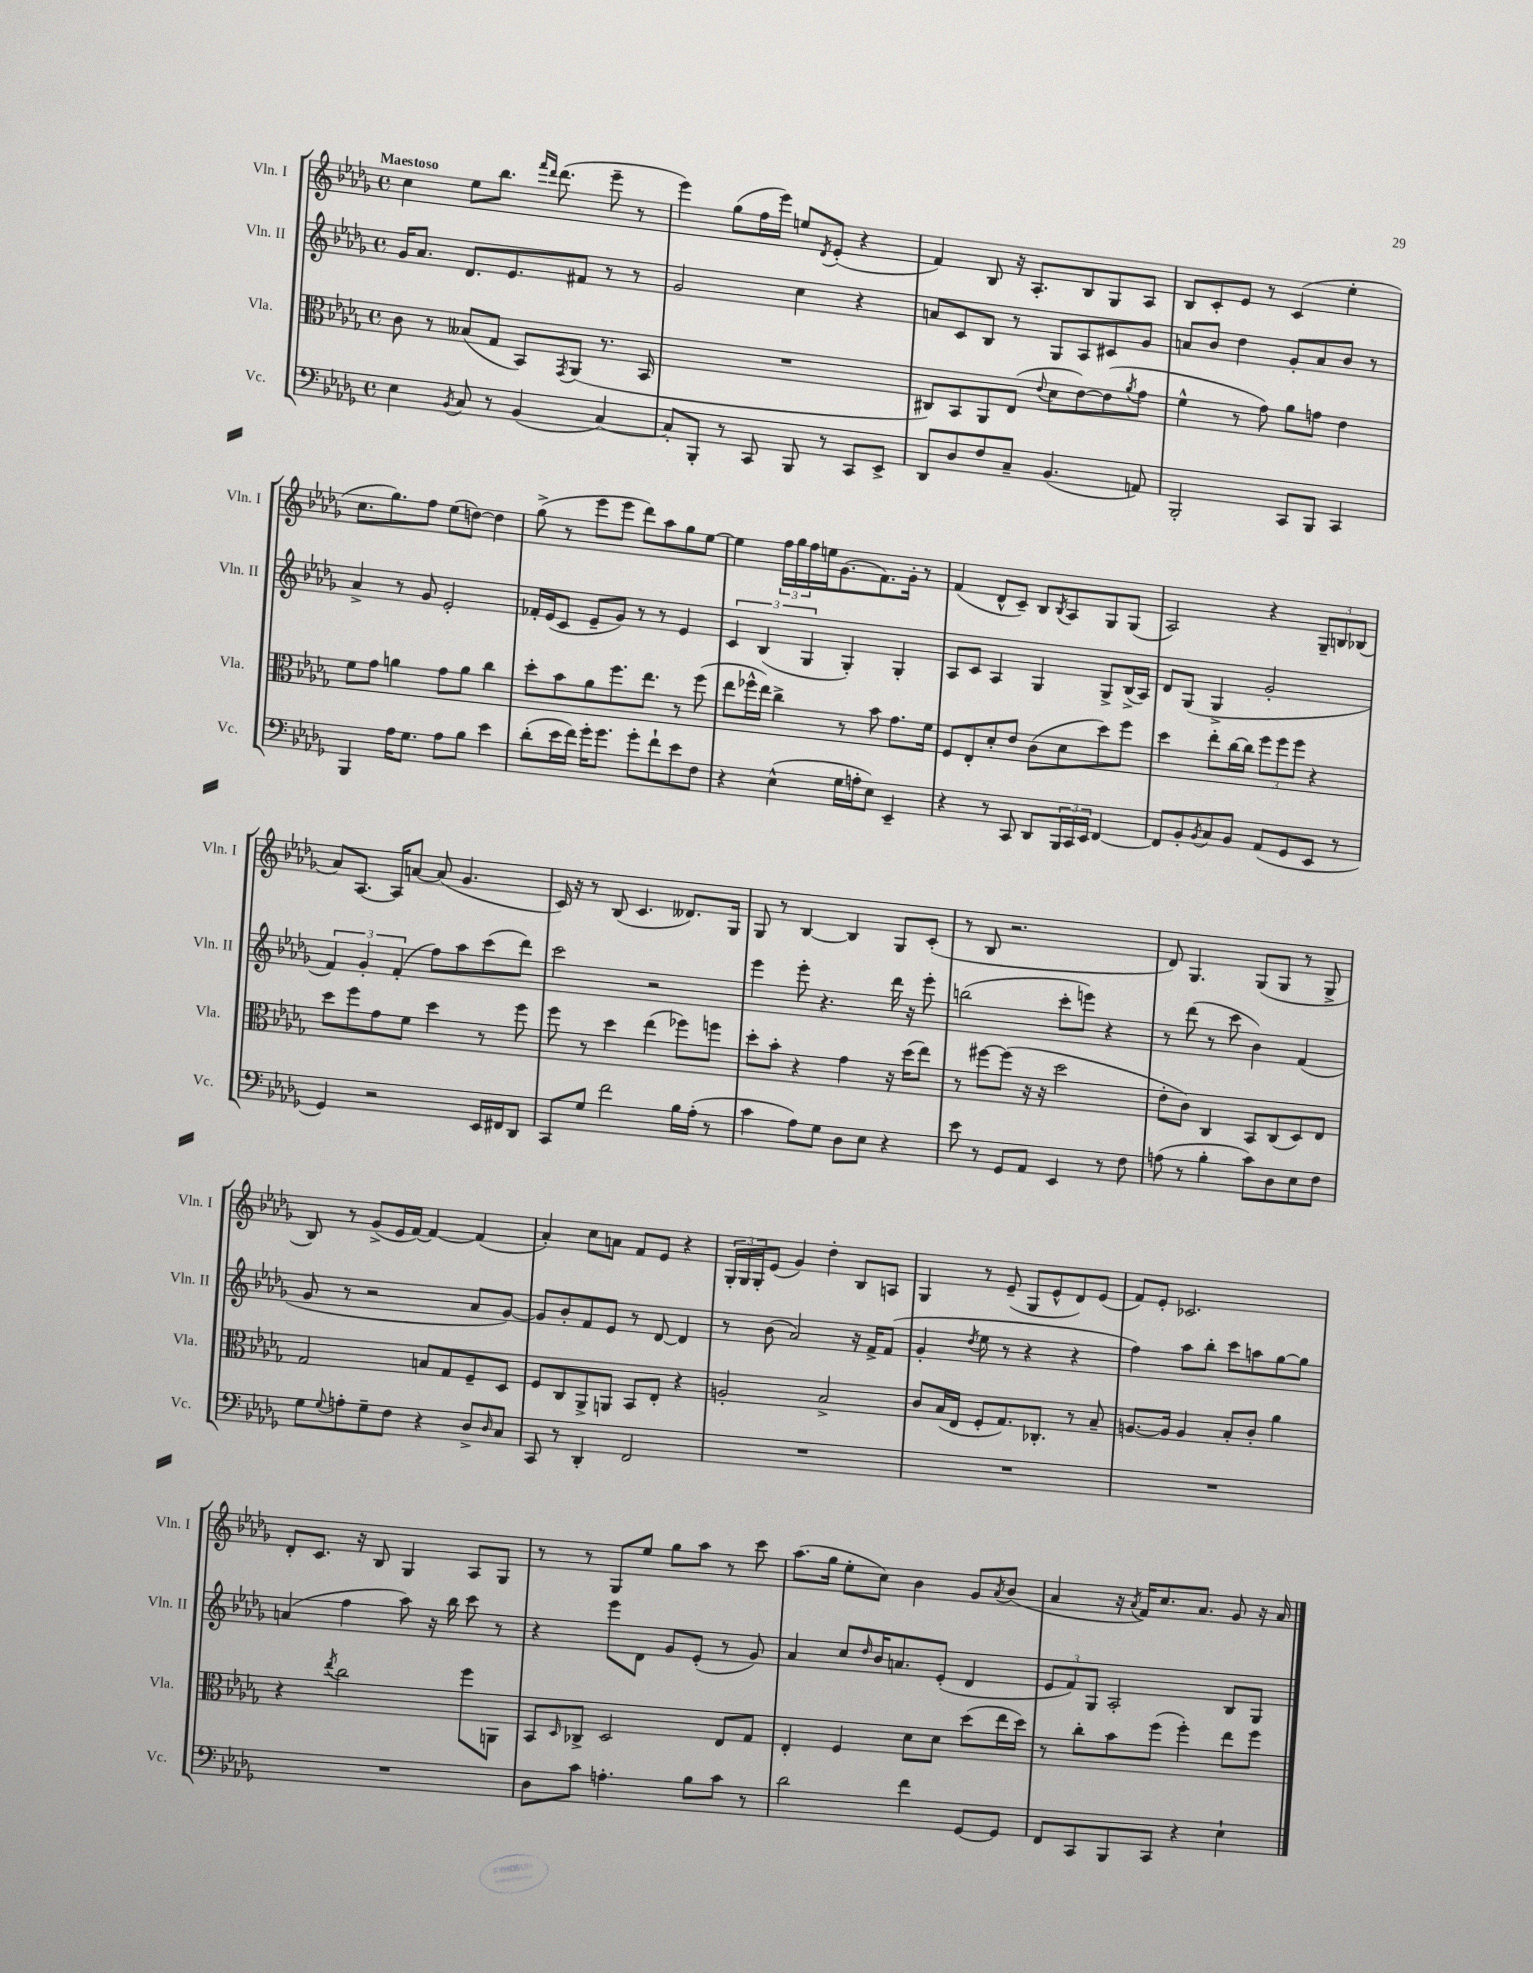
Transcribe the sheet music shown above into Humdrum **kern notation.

**kern	**kern	**kern	**kern
*staff4	*staff3	*staff2	*staff1
*clefF4	*clefC3	*clefG2	*clefG2
*k[b-e-a-d-g-]	*k[b-e-a-d-g-]	*k[b-e-a-d-g-]	*k[b-e-a-d-g-]
*M4/4	*M4/4	*M4/4	*M4/4
*met(c)	*met(c)	*met(c)	*met(c)
4E-	8c	16g-	4cc
.	.	8.a-	.
.	8r	.	.
8qBB-	.	.	.
8C	(8B--	8.d-	8ee-
8r	8G-	.	8.bb-
.	.	8.e-	.
(4BB-	8BB-)	.	.
.	.	.	16qqfff
.	.	.	16qqddd-
.	.	.	(8.ddd-
.	8qGG-	.	.
.	(8AA-	8f#	.
[4C)	8.r	8r	8eee-~
.	.	8r	8r
.	16BB-	.	.
=	=	=	=
8C']	1r	2g-	4eee-)
8BBB-'	.	.	.
8r	.	.	(8gg-
8CC	.	.	16ff
.	.	.	16eee-)
8BBB-	.	4cc	8ee
.	.	.	8qd-
8r	.	.	(8e-'
8CC	.	4r	4r
8EE-^	.	.	.
=	=	=	=
8DD-	8C#)	8a	4f)
8D-	8BB-	8c	.
8F	8AA-	8B-	8B-
8C~	(8E-	8r	16r
.	.	.	8.A-'
.	8qqe-	.	.
(4.BB-	8d-	8G-	.
.	[8e-)	8A-	8B-
.	(8e-]	8c#	8G-
.	8qa-	.	.
8AA)	8g-	8g-	8A-
=	=	=	=
2BBB-'	4f^^	8a	8B-
.	.	8b-	8c'
.	8r	4dd-	8e-
.	8g-)	.	8r
8CC	8a-	8g-'	(4c
8BBB-	8g	8a	.
4CC	4e-	8b-	4ee-'
.	.	8r	.
=	=	=	=
4BBB-	8f	4a-^	8.cc
.	8g-	.	.
.	.	.	8.gg-)
16A-	4a	8r	.
8.G-	.	.	.
.	.	8g-	8ff
8A-	8g-	2e-'	(8ee-
8B-	8a	.	[8dd)
4e-	4cc	.	4dd]
=	=	=	=
(8d-'	8dd-'	16f-'	(8gg-^
.	.	(16e-	.
16e-	8b-	8c	8r
16f)	.	.	.
16g-'	8a-	8e-~	8eee-
8.g-	.	.	.
.	8.ff	8g-)	8eee-
8g-'	.	8r	8ddd-)
.	8.ee-	.	.
8f`	.	8r	8aa-
8e-	8r	4e-	8gg-
8F	(8ff	.	[8ee-
=	=	=	=
4r	8ee-	6c	4ee-]
.	16ff-^^	.	.
.	.	(6B-	.
.	16ee-)	.	.
(4E-^^	4cc^	.	24ff
.	.	.	24gg-
.	.	6G-	24ff
.	.	.	16ee
.	.	.	(8.g-
16G-	8r	4G-')	.
16A'	.	.	.
8E-)	8b-	.	8.f)
4EE-~	8.g-	4G-'	.
.	.	.	16g-'
.	.	.	8r
.	16f	.	.
=	=	=	=
4r	8F	8A-	(4f
.	8E-'	8c	.
8r	8d-'	4A-	8d-^^
8CC	8e-	.	8c~)
8DD-	(8c	4G-	8B-
.	.	.	8qB-
24BBB-	8d-	.	8A-
24CC	.	.	.
24EE-	.	.	.
[4FF	8dd-)	8G-^	8G-
.	8ff	(16B-^	(8G-
.	.	16A-)	.
=	=	=	=
8FF]	4dd-	8d-	2A-)
8BB-'	.	(8G-	.
8qBB-	.	.	.
8C	8ee-'	4G-^	.
8BB-	[16cc	.	.
.	16cc]	.	.
(8AA-	12ff	2g-'	4r
.	12ff	.	.
8GG-	.	.	.
.	12ff	.	.
8EE-	4r	.	12G-~
.	.	.	12B
8r	.	.	.
.	.	.	(12B-
=	=	=	=
4GG-)	8dd-	6f)	8a-)
.	8ff	.	[8.A-
.	.	6g-'	.
2r	8g-	.	.
.	.	.	16A-]
.	.	(6f'	.
.	8f	.	[8a
.	4dd-	8ff)	(8a]
.	.	8aa-	4.g-
16EE-	8r	(8ccc	.
16FF#	.	.	.
8DD-	8ff	8ddd-)	.
=	=	=	=
8CC	8ff	2ccc	16c)
.	.	.	16r
8G-	8r	.	8r
2f	4dd-	.	(8B-
.	.	.	4.c
.	(4ee-	2r	.
16B-	8ff-)	.	8.d--)
(16A-'	.	.	.
8r	8ff	.	.
.	.	.	16G-
=	=	=	=
4c	8dd-'	4eee-	8G-
.	8b-'	.	8r
8A-)	4r	8eee-'	[4B-
8G-	.	4.r	.
8D-	4g-	.	4B-]
8E-	.	.	.
4r	16r	16ddd-	8G-
.	(16dd-	16r	.
.	8ee-)	8eee-'	(8c'
=	=	=	=
8e-	8r	(2bb	8r
8r	[8ff#	.	8B-
8GG-	(8ff#]	.	2.r
8AA-	16r	.	.
.	16r	.	.
4EE-	2dd-	8ccc'	.
.	.	8eee)	.
8r	.	4r	.
8F	.	.	.
=	=	=	=
(8A	8e-'	8r	8d-)
8r	8c)	(8ddd-	4.G-
4B-'	4C	8r	.
.	.	8ccc	.
8c)	8BB-	4b-)	(8G-
8D-	(8C	.	8G-
8E-	8D-)	(4f	8r
8F	8E-	.	8G-^
=	=	=	=
8G-	2G-	8g-	8B-)
8qqG-	.	.	.
8A'	.	8r	8r
8G-~	.	2r	(8g-^
8F	.	.	16e-
.	.	.	[16f)
4r	8B	.	4f_
.	8G-	.	.
8D-^	8F~	8a-	(4f]
16qqD-	.	.	.
8C	8D-	[8g-)	.
=	=	=	=
8CC	8F	8g-]	4a-')
8r	8C	8b-'	.
4DD-'	8AA-^	8f	8cc
.	8AA	8e-	8a
2FF	8BB-	8r	8f
.	8E-'	[8d-	8e-
.	4r	4d-]	4r
=	=	=	=
1r	2A'	8r	24G-'
.	.	.	24G-
.	.	.	24G-'
.	.	(8b-	(8e-
.	.	2a-)	4g-)
.	2B-^	.	4dd-'
.	.	16r	8B-
.	.	16f^	.
.	.	(8f	8A
=	=	=	=
1r	8c	4g-'	4G-
.	(16B-	.	.
.	16E-	.	.
.	.	8qdd-	.
.	8F'	8ee-	8r
.	8.G-)	8r	(8e-~
.	.	4r	8G-
.	8.C-'	.	.
.	.	.	8e-^^
.	8r	4r	8d-)
.	8B-~	.	(8e-
=	=	=	=
1r	[8.A	4ff)	8f)
.	.	.	8e-'
.	16A]	.	.
.	4A	8aa-	2.c-
.	.	8bb-'	.
.	8B-'	8ccc	.
.	8c'	8aa	.
.	4a-	[8gg-	.
.	.	8gg-]	.
=	=	=	=
1r	4r	(4a	8d-'
.	.	.	8.c
.	8qee-	.	.
.	2cc	4ff	.
.	.	.	16r
.	.	.	8B-
.	.	8aa-)	4G-
.	.	16r	.
.	.	16bb-	.
.	8ff	8ccc	8A-
.	8AA	8r	8G-
=	=	=	=
8D-	8BB-	4r	8r
.	16qqD-	.	.
8c	8C-^	.	8r
4.A'	2D-	8eee-	8G-
.	.	8d-	8ee-
.	.	8g-	8gg-
8B-	.	(8e-'	8aa-
8c	8E-	8r	8r
8r	8G-	8g-)	8ccc
=	=	=	=
2d-	4E-'	4a-	(8.aa-
.	.	.	16gg-
.	4F	8cc	8ee-'
.	.	16qqdd-	.
.	.	16b-	8cc)
.	.	8.a	.
4f	8d-	.	4b-
.	8d-	(8e-'	.
[8GG-	(8dd-	4d-	8g-
.	.	.	8qa-
8GG-]	16ee-	.	(8b-
.	16dd-)	.	.
=	=	=	=
8FF	8r	12e-	4a-
.	.	12f)	.
8CC	8cc'	.	.
.	.	12G-	.
8BBB-	8b-	2A-'	16r
.	.	.	8qa-
.	.	.	16f)
8CC	(8ff	.	8.cc
4r	4ff')	.	.
.	.	.	8.a-
4E-`	8ee-	8B-	8g-
.	8ff	8G-	16r
.	.	.	16a-
==	==	==	==
*-	*-	*-	*-
